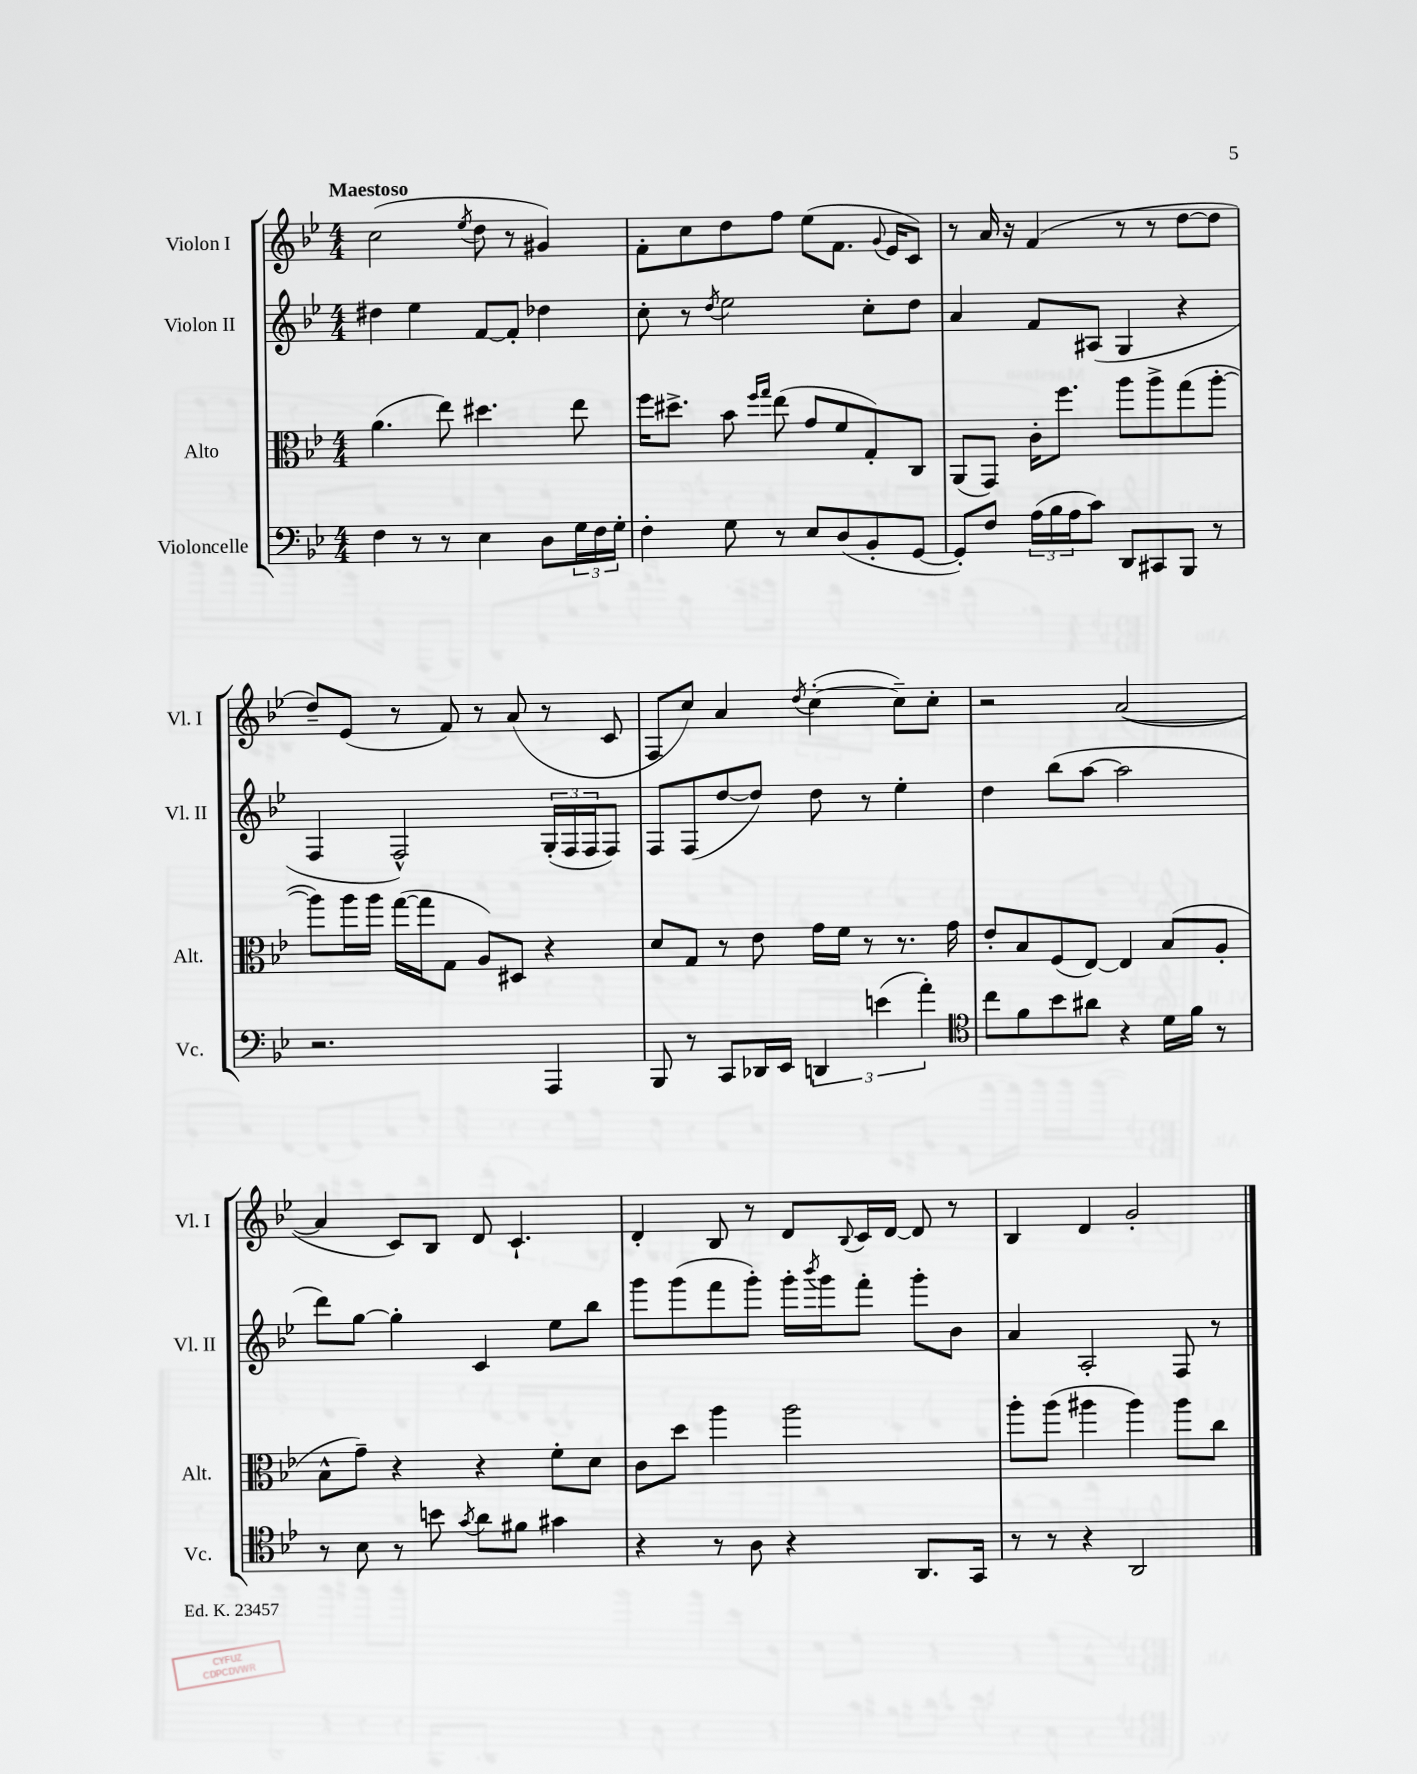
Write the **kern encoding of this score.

**kern	**kern	**kern	**kern
*staff4	*staff3	*staff2	*staff1
*clefF4	*clefC3	*clefG2	*clefG2
*k[b-e-]	*k[b-e-]	*k[b-e-]	*k[b-e-]
*M4/4	*M4/4	*M4/4	*M4/4
4F	(4.a	4dd#	(2cc
8r	.	4ee-	.
8r	8ee-)	.	.
.	.	.	8qee-
4E-	4.dd#	[8f	8dd
.	.	8f']	8r
8D	.	4dd-	4g#)
24G	8ee-	.	.
24F	.	.	.
24G'	.	.	.
=	=	=	=
4F'	16ff	8cc'	8f'
.	8.dd#^	.	.
.	.	8r	8cc
.	.	8qdd	.
8G	8b-	2ee-	8dd
.	16qqff	.	.
.	16qqgg	.	.
8r	(8ee-	.	8ff
8E-	8g	.	(8ee-
(8D	8f	.	8.f
8BB-'	8G')	8cc'	.
.	.	.	8qqg
.	.	.	16e-
[8GG	8C	8dd	8c)
=	=	=	=
8GG'])	(8AA	4a	8r
8F	8GG)	.	16a
.	.	.	16r
(24A	16c'	8f	(4f
24B-	.	.	.
.	8.ff	.	.
24A	.	.	.
8c)	.	(8A#	.
8DD	8aa	4G	8r
8CC#	8aa^	.	8r
8BBB-	(8gg	4r	[8dd
8r	[8aa'	.	8dd]
=	=	=	=
2.r	8aa])	4F	8dd~)
.	16aa	.	(8e-
.	16aa	.	.
.	([16gg	2F^^)	8r
.	16gg]	.	.
.	8G	.	8f)
.	8A)	.	8r
.	8D#	.	(8a
4AAA	4r	(24G'	8r
.	.	24F	.
.	.	24F	.
.	.	8F)	8c
=	=	=	=
8BBB-	8d	8F	8F
8r	8G	(8F	8cc)
8CC	8r	[8dd	4a
16DD-	8e-	8dd])	.
16EE-	.	.	.
.	.	.	8qdd
6DD	16g	8dd	([4cc'
.	16f	.	.
.	8r	8r	.
(6e	.	.	.
.	8.r	4ee-'	8cc~])
6a')	.	.	.
.	.	.	8cc'
.	16g	.	.
=	=	=	=
*clefC4	*	*	*
8cc	8e-'	4dd	2r
8f	8B-	.	.
8b-	(8F	(8bb-	.
8a#	[8E-)	[8aa	.
4r	4E-]	2aa]	([2a
16d	(8B-	.	.
16f	.	.	.
8r	8A'	.	.
=	=	=	=
8r	8B-^^	8ddd)	4a]
8B-	8g~)	[8gg	.
8r	4r	4gg']	8c)
8b	.	.	8B-
8qg	.	.	.
8a	4r	4c	8d
8f#	.	.	4.c`
4g#	8f'	8ee-	.
.	8d	8bb-	.
=	=	=	=
4r	8c	8ggg	4d'
.	8dd	(8ggg	.
8r	4aa	8fff	8B-
8A	.	8ggg')	8r
4r	2aa	16ggg'	8d
.	.	8qbbb-	.
.	.	16ggg	.
.	.	.	8qqB-
.	.	8fff'	16c
.	.	.	[16d
8.AA	.	8ggg'	8d]
.	.	8b-	8r
16GG	.	.	.
=	=	=	=
8r	8aa'	4a	4B-
8r	(8aa	.	.
4r	4aa#	2A'	4d
2AA	4aa#)	.	2g'
.	8aa#	8F	.
.	8cc	8r	.
==	==	==	==
*-	*-	*-	*-
